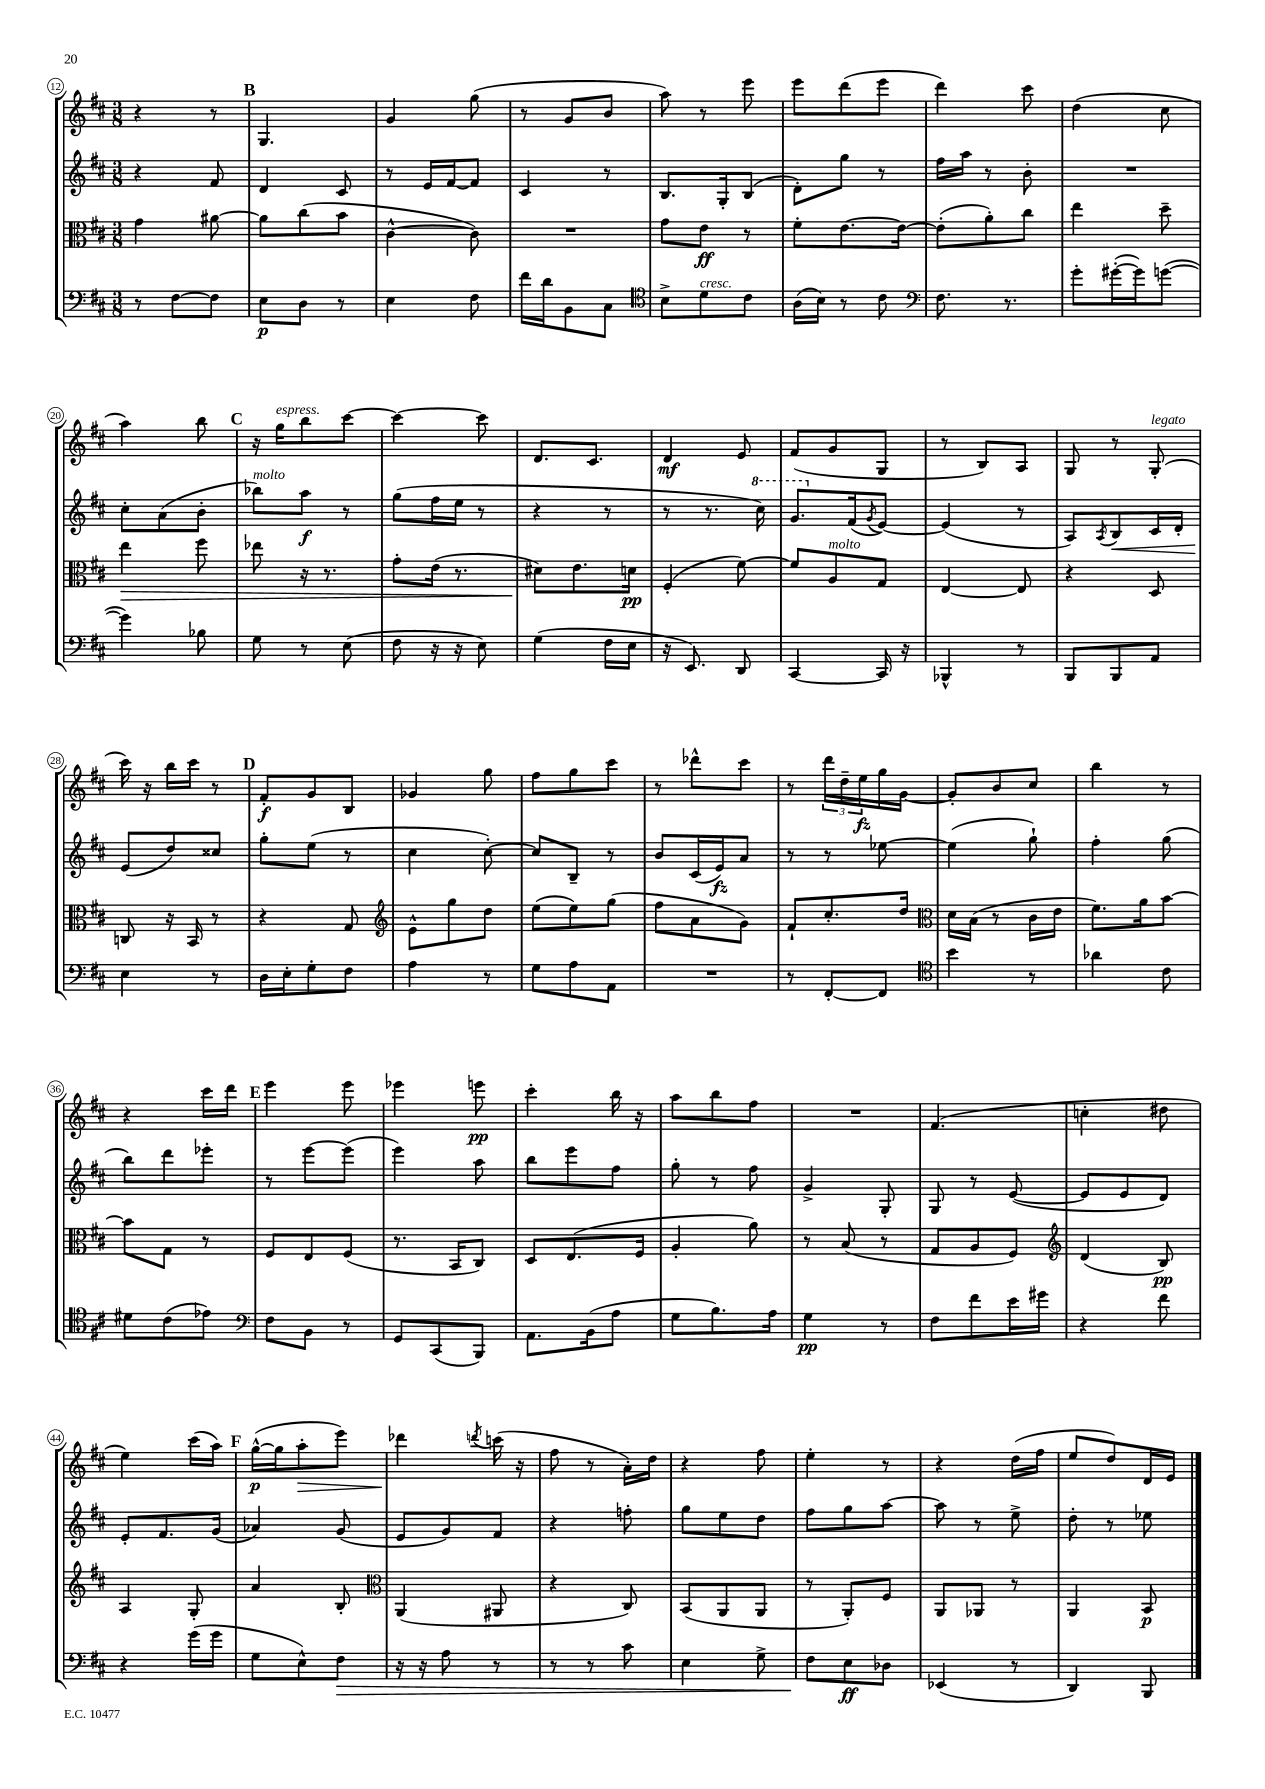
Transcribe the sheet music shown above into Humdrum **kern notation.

**kern	**kern	**kern	**kern
*staff4	*staff3	*staff2	*staff1
*clefF4	*clefC3	*clefG2	*clefG2
*k[f#c#]	*k[f#c#]	*k[f#c#]	*k[f#c#]
*M3/8	*M3/8	*M3/8	*M3/8
8r	4g	4r	4r
[8F#	.	.	.
8F#]	[8a#	8f#	8r
=	=	=	=
8E	8a#]	4d	4.G
8D	(8cc#	.	.
8r	8b	8c#	.
=	=	=	=
4E	[4c#^^	8r	4g
.	.	16e	.
.	.	[16f#	.
8F#	8c#])	8f#]	(8gg
=	=	=	=
16f#	4.r	4c#	8r
16d	.	.	.
8BB	.	.	8g
8C#	.	8r	8b
=	=	=	=
*clefC4	*	*	*
8B^	8g	8.B	8aa)
8d	8e	.	8r
.	.	16G'	.
8c#	8r	(8B	8eee
=	=	=	=
(16A	8f#'	8d')	8eee
16B)	.	.	.
8r	[8.e	8gg	(8ddd
8c#	.	8r	8eee
.	16e_	.	.
=	=	=	=
*clefF4	*	*	*
8.F#	(8e']	16ff#	4ddd)
.	.	16aa	.
.	8a')	8r	.
8.r	.	.	.
.	8cc#	8b'	8ccc#
=	=	=	=
8g'	4ee	4.r	(4dd
([16g#'	.	.	.
16g#])	.	.	.
([8g	8dd~	.	8cc#
=	=	=	=
4g])	4ee	8cc#'	4aa)
.	.	(8a	.
8B-	8ff#	8b'	8bb
=	=	=	=
8G	8ee-	8bb-)	16r
.	.	.	16gg
8r	16r	8aa	8bb
.	8.r	.	.
(8E	.	8r	[8ccc#
=	=	=	=
8F#	8g'	(8gg	4ccc#_
16r	(16e	16ff#	.
16r	8.r	16ee	.
8E)	.	8r	8ccc#]
=	=	=	=
(4G	8d#)	4r	8.d
.	8.e	.	.
.	.	.	8.c#
16F#	.	8r	.
16E	16d	.	.
=	=	=	=
16r	(4F#'	8r	4d
8.EE)	.	.	.
.	.	8.r	.
8DD	[8f#)	.	8e
.	.	16ccc#)	.
=	=	=	=
[4CC#	8f#]	8.gg	(8f#
.	8A	.	8g
.	.	(16f#	.
.	.	8qg	.
16CC#]	8G	[8e)	8G
16r	.	.	.
=	=	=	=
4BBB-^^	[4E	(4e]	8r
.	.	.	8B)
8r	8E]	8r	8A
=	=	=	=
8BBB	4r	8A)	8G
.	.	8qA	.
8BBB	.	8B	8r
8AA	8D	16c#	(8G'
.	.	16d'	.
=	=	=	=
4E	8C	(8e	16ccc#)
.	.	.	16r
.	16r	8dd)	16bb
.	16BB	.	16ccc#
8r	8r	8cc##	8r
=	=	=	=
16D	4r	8gg'	8f#'
16E'	.	.	.
8G'	.	(8ee	8g
8F#	8G	8r	8B
=	=	=	=
*	*clefG2	*	*
4A	8e^^	4cc#	4g-
.	8gg	.	.
8r	8dd	[8cc#')	8gg
=	=	=	=
8G	(8ee	8cc#]	8ff#
8A	8ee)	8B~	8gg
8AA	(8gg	8r	8ccc#
=	=	=	=
4.r	8ff#	8b	8r
.	8a	(16c#	8ddd-^^
.	.	16e)	.
.	8g)	8a	8ccc#
=	=	=	=
8r	8f#`	8r	8r
[8FF#'	8.cc#'	8r	24ddd
.	.	.	24dd~
.	.	.	24ee
8FF#]	.	[8ee-	16gg
.	16dd	.	[16g
=	=	=	=
*clefC4	*clefC3	*	*
4b	16d	(4ee-]	8g']
.	(16B	.	.
.	8r	.	8b
8r	16c#	8gg`)	8cc#
.	16e	.	.
=	=	=	=
4a-	8.f#)	4ff#'	4bb
.	16a	.	.
8c#	[8b	(8gg	8r
=	=	=	=
8d#	8b]	8bb)	4r
(8c#	8G	8ddd	.
8e-)	8r	8eee-'	16ccc#
.	.	.	16ddd
=	=	=	=
*clefF4	*	*	*
8F#	8F#	8r	4eee
8BB	8E	[8eee	.
8r	(8F#	(8eee]	8eee
=	=	=	=
8GG	8.r	4eee)	4eee-
(8CC#	.	.	.
.	16BB	.	.
8BBB)	8C#)	8aa	8eee
=	=	=	=
8.AA	8D	8bb	4ccc#'
.	(8.E	8eee	.
(16BB	.	.	.
8A	.	8ff#	16bb
.	16F#	.	16r
=	=	=	=
8G	4A'	8gg'	8aa
8.B)	.	8r	8bb
.	8a)	8ff#	8ff#
16A	.	.	.
=	=	=	=
4G	8r	4g^	4.r
.	(8B	.	.
8r	8r	8G'	.
=	=	=	=
8F#	8G	8G	(4.f#
8f#	8A	8r	.
16e	8F#)	([8e	.
16g#	.	.	.
=	=	=	=
*	*clefG2	*	*
4r	(4d	8e]	4cc'
.	.	8e	.
8f#	8B)	8d)	8dd#
=	=	=	=
4r	4A	8e'	4ee)
.	.	8.f#	.
(16g	8G'	.	(16ccc#
16g	.	(16g	16aa)
=	=	=	=
8G	4a	4a-)	([16gg^^
.	.	.	16gg]
8E^^)	.	.	8aa'
8F#	8B'	(8g	8eee)
=	=	=	=
*	*clefC3	*	*
16r	(4AA	8e	4ddd-
16r	.	.	.
8A	.	8g)	.
.	.	.	8qddd
8r	8AA#	8f#	(16ccc
.	.	.	16r
=	=	=	=
8r	4r	4r	8ff#
8r	.	.	8r
8c#	8C#)	8ff'	16a')
.	.	.	16dd
=	=	=	=
4E	(8BB	8gg	4r
.	8AA	8ee	.
8G^	8AA	8dd	8ff#
=	=	=	=
8F#	8r	8ff#	4ee'
8E	8AA')	8gg	.
8D-	8F#	[8aa	8r
=	=	=	=
(4EE-	8AA	8aa]	4r
.	8AA-	8r	.
8r	8r	8ee^	(16dd
.	.	.	16ff#
=	=	=	=
4DD)	4AA	8dd'	8ee
.	.	8r	8dd)
8BBB	8BB	8ee-	16d
.	.	.	16e
==	==	==	==
*-	*-	*-	*-
